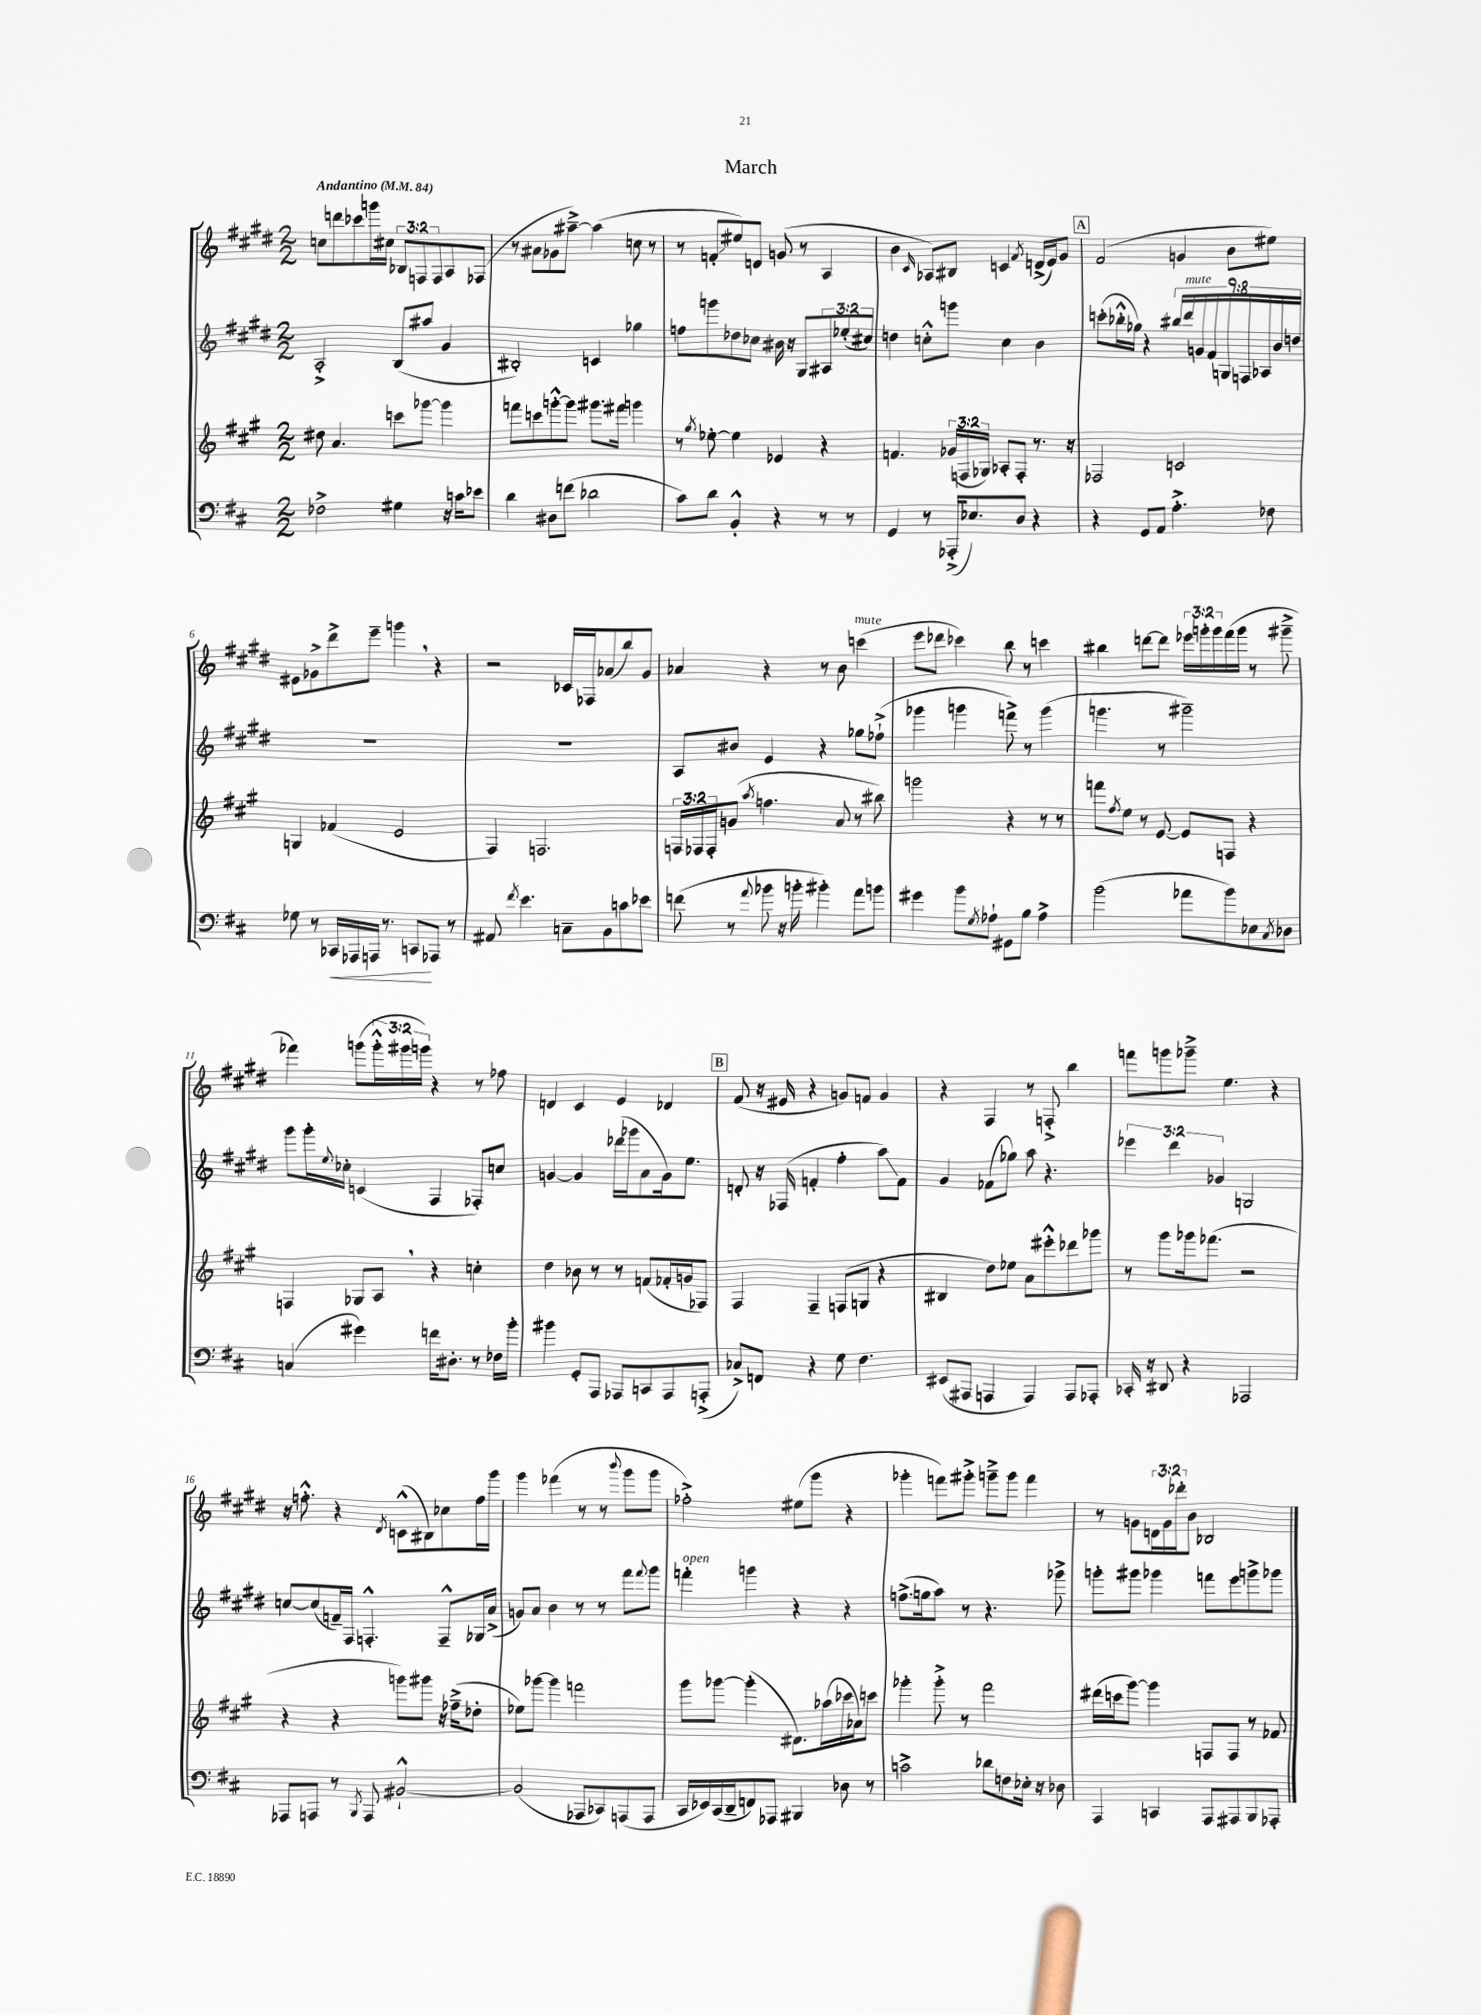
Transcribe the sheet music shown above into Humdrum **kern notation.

**kern	**kern	**kern	**kern
*staff4	*staff3	*staff2	*staff1
*clefF4	*clefG2	*clefG2	*clefG2
*k[f#c#]	*k[f#c#g#]	*k[f#c#g#d#]	*k[f#c#g#d#]
*M2/2	*M2/2	*M2/2	*M2/2
*MM84	*MM84	*MM84	*MM84
2F-^	8dd#	2A'^	8cc
.	4.a	.	8ddd
.	.	.	8ccc-
.	.	.	16ggg
.	.	.	16cc#
4G#	8ccc	(8B	12B-
.	.	.	12F
.	[8ggg-	8aa#	.
.	.	.	12F
16r	4ggg-]	4g#	8A
16c	.	.	.
8e-	.	.	(8F-
=	=	=	=
4d	8fff	2B#')	8r
.	8ccc	.	8a#
8D#	[8ggg'^^	.	8g-
(8f	8ggg]	.	[8aa#~^)
2d-	8.ggg#	4c	(4aa#]
.	16fff#	.	.
.	4ggg	4gg-	8cc
.	.	.	8r
=	=	=	=
8c#)	8r	8ff	8r
.	8qgg#	.	.
8d	[8ee-'	8ggg	8f'
4BB'^^	4ee-]	8dd-	8ee#)
.	.	8cc-	8d
4r	4e-	16b#	(8g
.	.	16r	.
.	.	8G#	8r
8r	4r	12A#	4A
.	.	(12ee-'	.
8r	.	.	.
.	.	12cc#)	.
=	=	=	=
4GG	4.f	4dd	4b
.	.	.	16qqc#
8r	.	8cc'^^	8A-)
(16AAA-'^	(24g-	8ggg	8B#
.	24F	.	.
8.E-)	.	.	.
.	24G-)	.	.
.	8A-'	4cc	4c
8D	8F'	.	.
.	.	.	8qf#
4r	8.r	4b	(16d^
.	.	.	16e)
.	.	.	8g#
.	16r	.	.
=	=	=	=
4r	2F-	(8ccc'	(2f#
.	.	16bb-'^^	.
.	.	16gg-)	.
8GG	.	4r	.
8AA	.	.	.
4.A'^	2c	18bb#	4g
.	.	18ddd#	.
.	.	18g	.
.	.	18f#	.
.	.	18G	.
.	.	.	8b
.	.	18F	.
.	.	18A-	.
8F-	.	.	8ee#)
.	.	18b	.
.	.	18dd	.
=	=	=	=
8G-	4G	1r	8e#
8r	.	.	8g-^
16CC-	(4f-	.	8ddd#^
16AAA-	.	.	.
16AAA	.	.	8eee~
8.r	.	.	.
.	2e	.	4ggg
8CC	.	.	.
8AAA-	.	.	4r
8r	.	.	.
=	=	=	=
8AA#	4F#)	1r	2r
8qf#	.	.	.
4.e	.	.	.
.	2.F	.	.
8C~	.	.	16c-
.	.	.	16F-
8BB	.	.	(8a-
8c	.	.	8bb)
8e-	.	.	8g#
=	=	=	=
(8f	24F	8A	4a-
.	24F-	.	.
.	24F-'	.	.
8r	(8g	8b#	.
8qqa	8qaa	.	.
8b-	4.ff	4e	4r
16r	.	.	.
16b'	.	.	.
4b#')	.	4r	8r
.	8a	.	8b
8a	8r	8gg-	(4ccc
8b	8bb#)	(8ff-`^	.
=	=	=	=
4g#	2ggg	4ggg-	8eee
.	.	.	8ddd-
8b	.	4ggg	4ccc-)
8qG	.	.	.
8A-`	.	.	.
8GG#	4r	8fff^)	8bb
8B	.	8r	8r
4A-^	8r	(4ggg	4ccc
.	8r	.	.
=	=	=	=
(2b	8fff	4.ggg	4bb#
.	8qff#	.	.
.	8ee	.	.
.	8r	.	[8ddd
.	[8e	8r	8ddd]
8a-	8e]	2ggg#~)	24eee-
.	.	.	24ggg'
.	.	.	24ggg
8b)	8F	.	(16fff#
.	.	.	16ggg
8E-	4r	.	8r
8qC#	.	.	.
8D-	.	.	8ggg#~^
=	=	=	=
(4C	4F	8ggg#	4fff-)
.	.	16ggg#'	.
.	.	8qqee	.
.	.	16cc-'	.
4g#)	8G-	(4c	(8ggg
.	8A	.	24ggg'^^
.	.	.	24ggg#
.	.	.	24ggg)
16f	4r	4F#	4r
8.D#'	.	.	.
8r	4cc'	8F-')	8r
16F-	.	8cc	8ff-
16b'	.	.	.
=	=	=	=
4b#	4dd	[4g	4d
8GG'	8b-	4g]	4c#
8AAA	8r	.	.
8AAA-	8r	(16ddd-	4e
.	.	16ggg-	.
8CC	(8f	8a	.
8AAA-	16f-'	16g)	4d-
.	16g	8.ee	.
(8AAA'^	8F-)	.	.
=	=	=	=
8C-^)	4F#	8d'	(8f#
8FF	.	16r	16r
.	.	(16F-	16e#
4r	4F#~	4f'	4r
8G	(8F	4ff#'	8g)
4.F#	8G	.	8f
.	4r	8aa)	4g
.	.	8f	.
=	=	=	=
(8EE#	4B#	4g#	4r
8AAA#	.	.	.
4AAA	8dd)	(8f-	4F#
.	8ee-	8gg-)	.
4AAA)	8a	8aa	8r
.	8eee#'^^	4.r	8F'^
8AAA	8ddd-	.	4bb
8AAA-'	8ggg-	.	.
=	=	=	=
16CC-'	8r	6eee-	8fff
16r	.	.	.
8DD#	8ggg#	.	8ggg
.	.	6ddd#	.
4r	16ggg-	.	8ggg-~^
.	(8.fff-	.	.
.	.	6g-	.
.	.	.	4.ee
2AAA-	2r	2G	.
.	.	.	4r
=	=	=	=
8AAA-	4r	[8cc	16r
.	.	.	8.ff'^^
8AAA	.	(8cc]	.
8r	4r	16f~)	4r
.	.	16F#	.
8qBBB	.	.	.
8AAA	.	4.F'^^	.
.	.	.	8qd#
[2BB#`^^	8ggg)	.	(8c^^
.	8ggg#	.	8B#)
.	16r	8F~^^	8cc-
.	(16ff-~^	.	.
.	8dd-'	16G-	16ff
.	.	(16a^	16ggg#
=	=	=	=
(2BB#]	8ee-)	8g)	4ggg#
.	[8ggg-	8a	.
.	4ggg-]	4b	(4fff-
8AAA-	2fff	8r	8r
8CC-)	.	8r	8r
.	.	.	8qqbbb
(8AAA	.	8fff#	8ggg#
.	.	8qqfff#	.
8AAA	.	8ggg#	8ggg#
=	=	=	=
16CC#	8ggg#	4fff'	2ff-'^)
16EE-)	.	.	.
(16CC#	[8ggg-	.	.
16DD~	.	.	.
8FF)	(4ggg-']	4ggg	.
8AAA-	.	.	.
4BBB#	8.d#)	4r	(8ee#
.	.	.	8ggg#
.	(16aa-	.	.
8D-	16ccc-	4r	4r
.	16a-)	.	.
8r	8ccc	.	.
=	=	=	=
2c^	4ggg-'	(8.ff^	4ggg-'
.	.	16gg	.
.	8ggg-'^	8aa)	8fff)
.	8r	8r	8ggg#'^
8d-	2fff#	4.r	8ggg~^
8F	.	.	8ggg
16E-'	.	.	4fff
16r	.	.	.
8D-	.	8ggg-^	.
=	=	=	=
4AAA	(16ddd#	8ggg'	8r
.	16ccc	.	.
.	[8ggg#)	8ggg#	8g
4CC	4ggg#]	4ggg-	24d
.	.	.	24g
.	.	.	24ddd-'
.	.	.	8b
8AAA	8F	8fff	2B-
8AAA#	8F	8eee	.
8BBB	8r	8ggg^	.
8AAA-'	8f-	8ggg-	.
==	==	==	==
*-	*-	*-	*-
